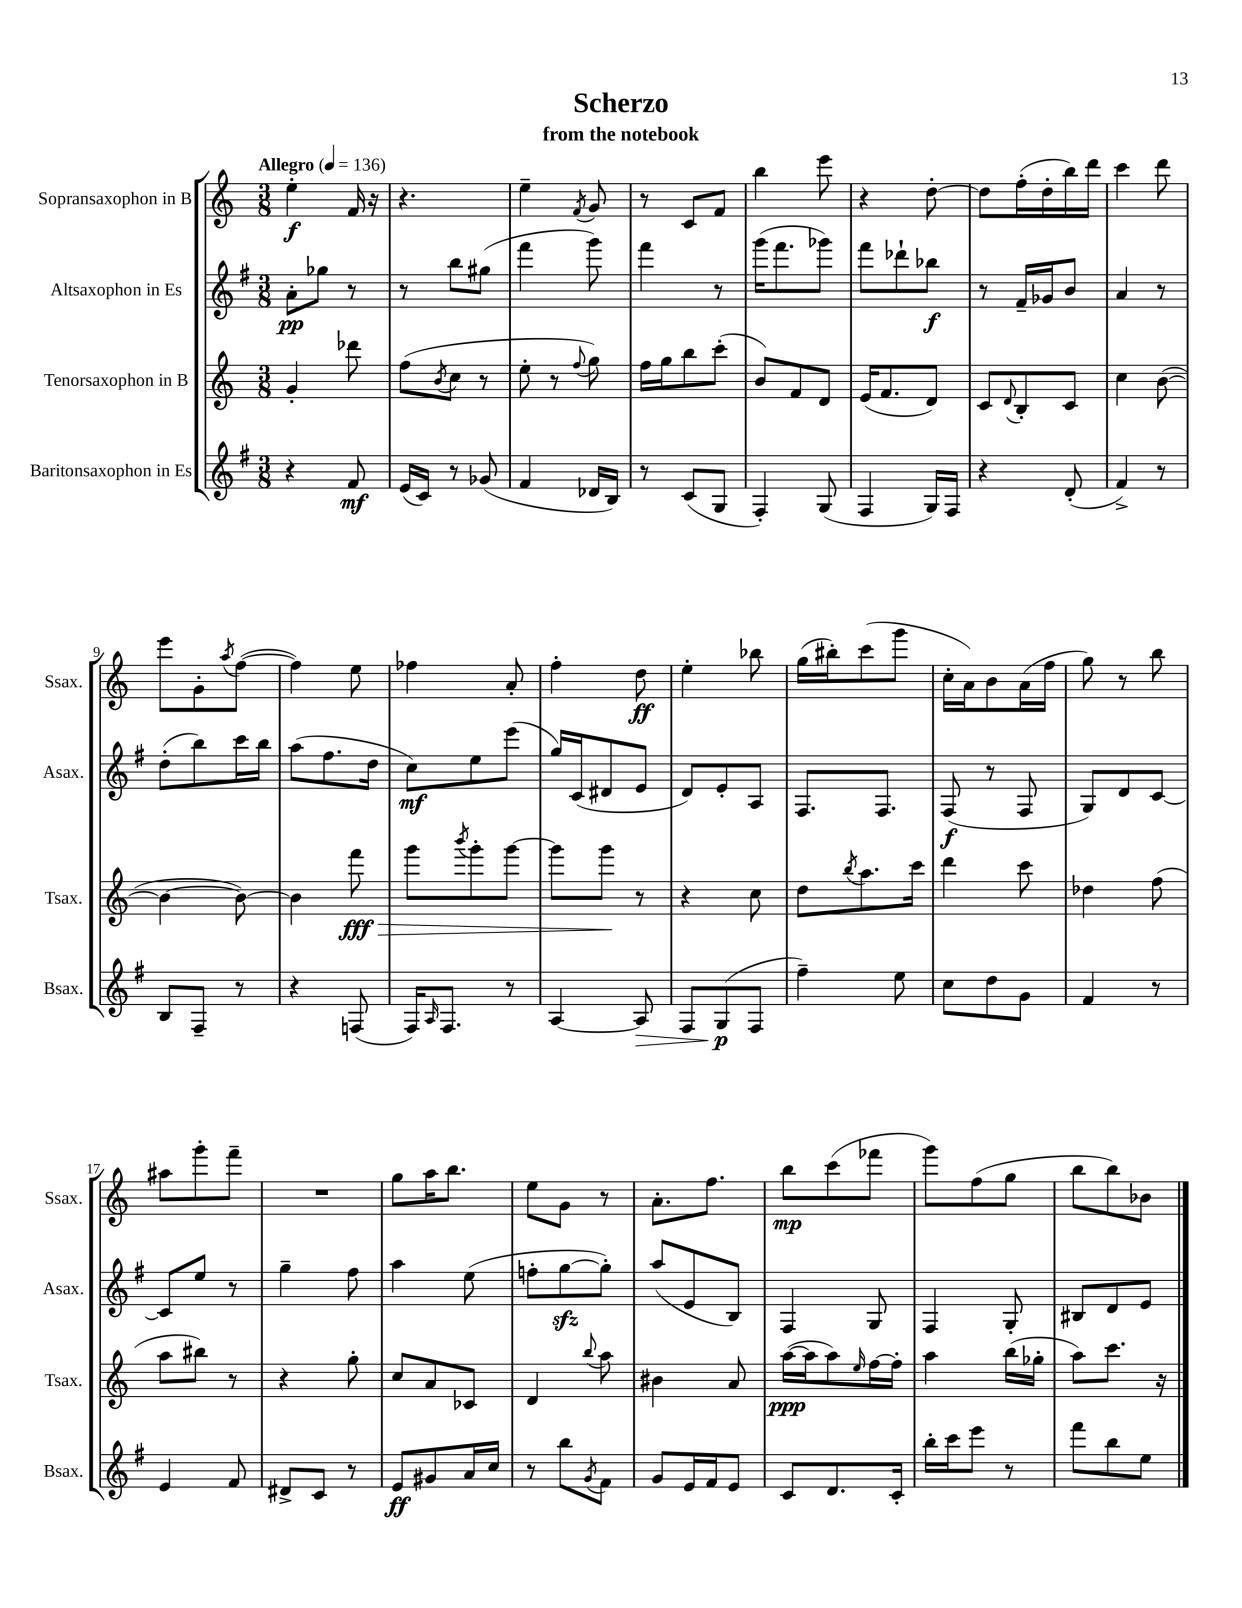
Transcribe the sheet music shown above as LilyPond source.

\header { title = "Scherzo" subtitle = "from the notebook" }
<<
\new StaffGroup <<
\new Staff = "s0" \with { instrumentName = "Sopransaxophon in B" shortInstrumentName = "Ssax." } {
    \clef treble \key c \major \numericTimeSignature \time 3/8 \tempo "Allegro" 4 = 136
    e''4-.\f f'16 r16 |
    r4. |
    e''4-- \acciaccatura { f'8 } g'8 |
    r8 c'8 f'8 |
    b''4 e'''8 |
    r4 d''8~-. |
    d''8 f''16-.( d''16-. b''16) d'''16 |
    c'''4 d'''8 |
    e'''8 g'8-. \acciaccatura { a''8 } f''8~( |
    f''4) e''8 |
    fes''4 a'8-. |
    f''4-. d''8\ff |
    e''4-. bes''8 |
    g''16( bis''16-.) c'''8( g'''8 |
    c''16-. a'16) b'8 a'16( f''16 |
    g''8) r8 b''8 |
    ais''8 g'''8-. f'''8-- |
    R4. |
    g''8 a''16 b''8. |
    e''8 g'8 r8 |
    a'8.-. f''8. |
    b''8\mp c'''8( fes'''8 |
    g'''8) f''8( g''8 |
    b''8 b''8) bes'8 \bar "|." |
}
\new Staff = "s1" \with { instrumentName = "Altsaxophon in Es" shortInstrumentName = "Asax." } {
    \clef treble \key g \major \numericTimeSignature \time 3/8
    a'8-.\pp ges''8 r8 |
    r8 b''8 gis''8( |
    fis'''4 g'''8) |
    fis'''4 r8 |
    g'''16( fis'''8. ges'''8) |
    fis'''8 des'''8-! bes''8\f |
    r8 fis'16-- ges'16 b'8 |
    a'4 r8 |
    d''8-.( b''8) c'''16 b''16 |
    a''8( fis''8. d''16 |
    c''8\mf) e''8 e'''8( |
    g''16) c'16( dis'8 e'8 |
    d'8) e'8-. a8 |
    fis8. fis8. |
    fis8\f( r8 fis8 |
    g8) d'8 c'8~ |
    c'8 e''8 r8 |
    g''4-- fis''8 |
    a''4 e''8( |
    f''8-. g''8~\sfz g''8-.) |
    a''8( e'8 b8) |
    fis4 g8 |
    fis4 g8-. |
    bis8 d'8 e'8 \bar "|." |
}
\new Staff = "s2" \with { instrumentName = "Tenorsaxophon in B" shortInstrumentName = "Tsax." } {
    \clef treble \key c \major \numericTimeSignature \time 3/8
    g'4-. des'''8 |
    f''8( \acciaccatura { b'8 } c''8 r8 |
    e''8-. r8 \appoggiatura { f''8 } g''8) |
    f''16 g''16 b''8 c'''8-.( |
    b'8) f'8 d'8 |
    e'16( f'8. d'8) |
    c'8 \appoggiatura { d'8 } b8-. c'8 |
    c''4 b'8~( |
    b'4~ b'8~) |
    b'4 f'''8\fff\> |
    g'''8 \acciaccatura { b'''8 } g'''8-. g'''8~ |
    g'''8 g'''8\! r8 |
    r4 c''8 |
    d''8 \acciaccatura { b''8 } a''8. c'''16 |
    d'''4 c'''8 |
    des''4 f''8( |
    a''8 bis''8) r8 |
    r4 g''8-. |
    c''8 a'8 ces'8 |
    d'4 \appoggiatura { b''8 } a''8 |
    bis'4 a'8 |
    a''16~\ppp( a''16 a''8) \grace { e''16 } f''16~ f''16-. |
    a''4 b''16( ges''16-. |
    a''8) c'''8. r16 \bar "|." |
}
\new Staff = "s3" \with { instrumentName = "Baritonsaxophon in Es" shortInstrumentName = "Bsax." } {
    \clef treble \key g \major \numericTimeSignature \time 3/8
    r4 fis'8\mf |
    e'16( c'16) r8 ges'8( |
    fis'4 des'16 b16) |
    r8 c'8( g8 |
    fis4-.) g8( |
    fis4 g16) fis16 |
    r4 d'8-.( |
    fis'4->) r8 |
    b8 fis8-- r8 |
    r4 f8( |
    fis16) \grace { a16 } fis8. r8 |
    a4~ a8\> |
    fis8 g8\p\!( fis8 |
    fis''4--) e''8 |
    c''8 d''8 g'8 |
    fis'4 r8 |
    e'4 fis'8 |
    dis'8-> c'8 r8 |
    e'8\ff gis'8 a'16 c''16 |
    r8 b''8 \acciaccatura { g'8 } fis'8 |
    g'8 e'16 fis'16 e'8 |
    c'8 d'8. c'16-. |
    b''16-. c'''16 e'''8 r8 |
    fis'''8 b''8 e''8 \bar "|." |
}
>>
>>
